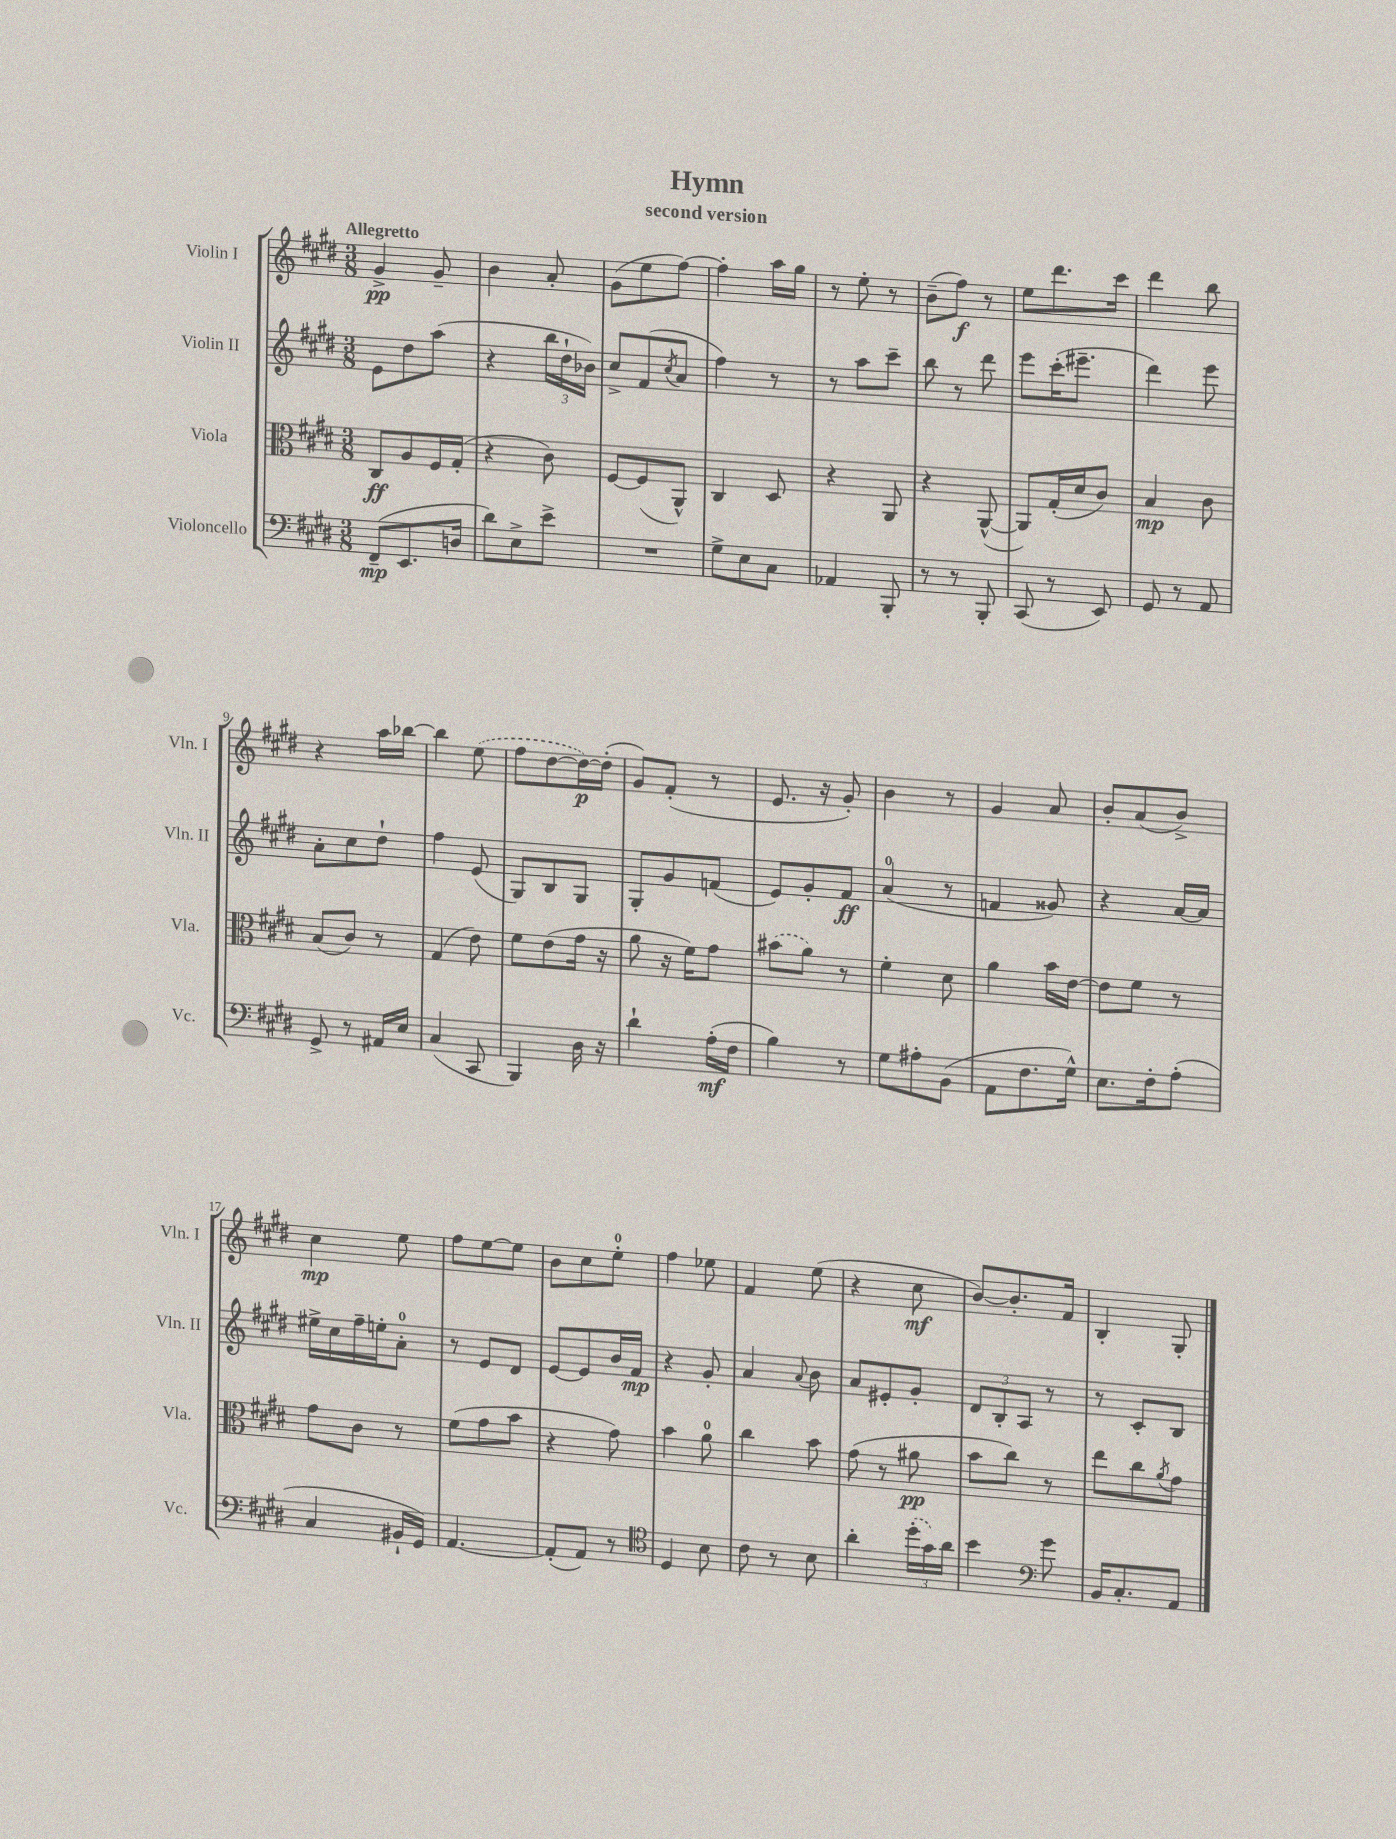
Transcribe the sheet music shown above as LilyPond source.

\header { title = "Hymn" subtitle = "second version" }
<<
\new StaffGroup <<
\new Staff = "s0" \with { instrumentName = "Violin I" shortInstrumentName = "Vln. I" } {
    \clef treble \key e \major \numericTimeSignature \time 3/8 \tempo "Allegretto"
    gis'4->\pp gis'8-- |
    b'4 a'8-. |
    gis'8( e''8 fis''8~) |
    fis''4-. a''16 gis''16 |
    r8 e''8-. r8 |
    b'8--( fis''8\f) r8 |
    e''8 dis'''8. cis'''16 |
    dis'''4 b''8 |
    r4 a''16 bes''16~ |
    bes''4 \once \slurDashed e''8( |
    fis''8 dis''8~ dis''16~\p) dis''16-.( |
    gis'8) fis'8-.( r8 |
    e'8. r16 gis'8-.) |
    b'4 r8 |
    gis'4 a'8 |
    b'8-. a'8( b'8->) |
    cis''4\mp e''8 |
    fis''8 e''8~ e''8 |
    b'8 cis''8 e''8-0-. |
    fis''4 ees''8 |
    fis'4 e''8( |
    r4 cis''8\mf |
    b'8~) b'8.-. fis'16 |
    b4-. gis8-. \bar "|." |
}
\new Staff = "s1" \with { instrumentName = "Violin II" shortInstrumentName = "Vln. II" } {
    \clef treble \key e \major \numericTimeSignature \time 3/8
    e'8 dis''8 a''8( |
    r4 \tuplet 3/2 { b''16 dis''16-! bes'16) } |
    cis''8-> fis'8( \acciaccatura { cis''8 } a'8 |
    fis''4) r8 |
    r8 a''8 cis'''8-- |
    b''8 r8 dis'''8 |
    e'''8 cis'''16-.( eis'''8.-- |
    dis'''4) e'''8 |
    a'8-. cis''8 dis''8-! |
    fis''4 e'8( |
    gis8) b8 gis8 |
    gis8-. gis'8 f'8( |
    e'8) gis'8-. fis'8\ff |
    a'4-0( r8 |
    f'4 gisis'8) |
    r4 a'16~ a'16 |
    eis''16-> cis''16 fis''16-- e''16-. a'8-0-. |
    r8 e'8 dis'8 |
    e'8~ e'8 b'16 fis'16\mp |
    r4 gis'8-. |
    a'4 \appoggiatura { a'8 } b'8 |
    a'8 eis'8-. gis'8-. |
    \tuplet 3/2 { dis'8 b8-. a8 } r8 |
    r8 cis'8-. b8 \bar "|." |
}
\new Staff = "s2" \with { instrumentName = "Viola" shortInstrumentName = "Vla." } {
    \clef alto \key e \major \numericTimeSignature \time 3/8
    cis8\ff a8 fis16 gis16-.( |
    r4 cis'8) |
    fis8~ fis8( a,8-^) |
    cis4 dis8 |
    r4 a,8 |
    r4 a,8~-^( |
    a,8) gis16-.( dis'16 cis'8) |
    b4\mp cis'8 |
    b8( cis'8) r8 |
    gis4( e'8) |
    fis'8 e'8( gis'16 r16 |
    a'8 r16 fis'16) gis'8 |
    \once \slurDashed bis'8( a'8) r8 |
    fis'4-. dis'8 |
    a'4 b'16 e'16~ |
    e'8 fis'8 r8 |
    gis'8 cis'8 r8 |
    fis'8( gis'8 b'8 |
    r4 gis'8) |
    b'4 a'8-0 |
    cis''4 b'8 |
    gis'8( r8 ais'8\pp |
    b'8 cis''8) r8 |
    e''8 cis''8 \acciaccatura { a'8 } gis'8 \bar "|." |
}
\new Staff = "s3" \with { instrumentName = "Violoncello" shortInstrumentName = "Vc." } {
    \clef bass \key e \major \numericTimeSignature \time 3/8
    fis,8--\mp( e,8. d16 |
    dis'8) e8-> e'8-> |
    R4. |
    gis8-> e8 cis8 |
    aes,4 b,,8-. |
    r8 r8 b,,8-. |
    cis,8( r8 e,8) |
    gis,8 r8 a,8 |
    gis,8-> r8 ais,16 e16 |
    cis4( cis,8 |
    b,,4) dis16 r16 |
    dis'4-! a16-.\mf( fis16 |
    b4) r8 |
    gis8 ais8-. b,8( |
    a,8 fis8. gis16-^) |
    e8. fis16-. a8-.( |
    cis4 bis,16-! gis,16) |
    a,4.~ |
    a,8-.( a,8) r8 |
    \clef tenor dis4 b8 |
    cis'8 r8 b8 |
    a'4-. \tuplet 3/2 { \once \slurDashed dis''16-.( gis'16) a'16 } |
    b'4 \clef bass gis'8 |
    b,16 cis8.-. a,8 \bar "|." |
}
>>
>>
